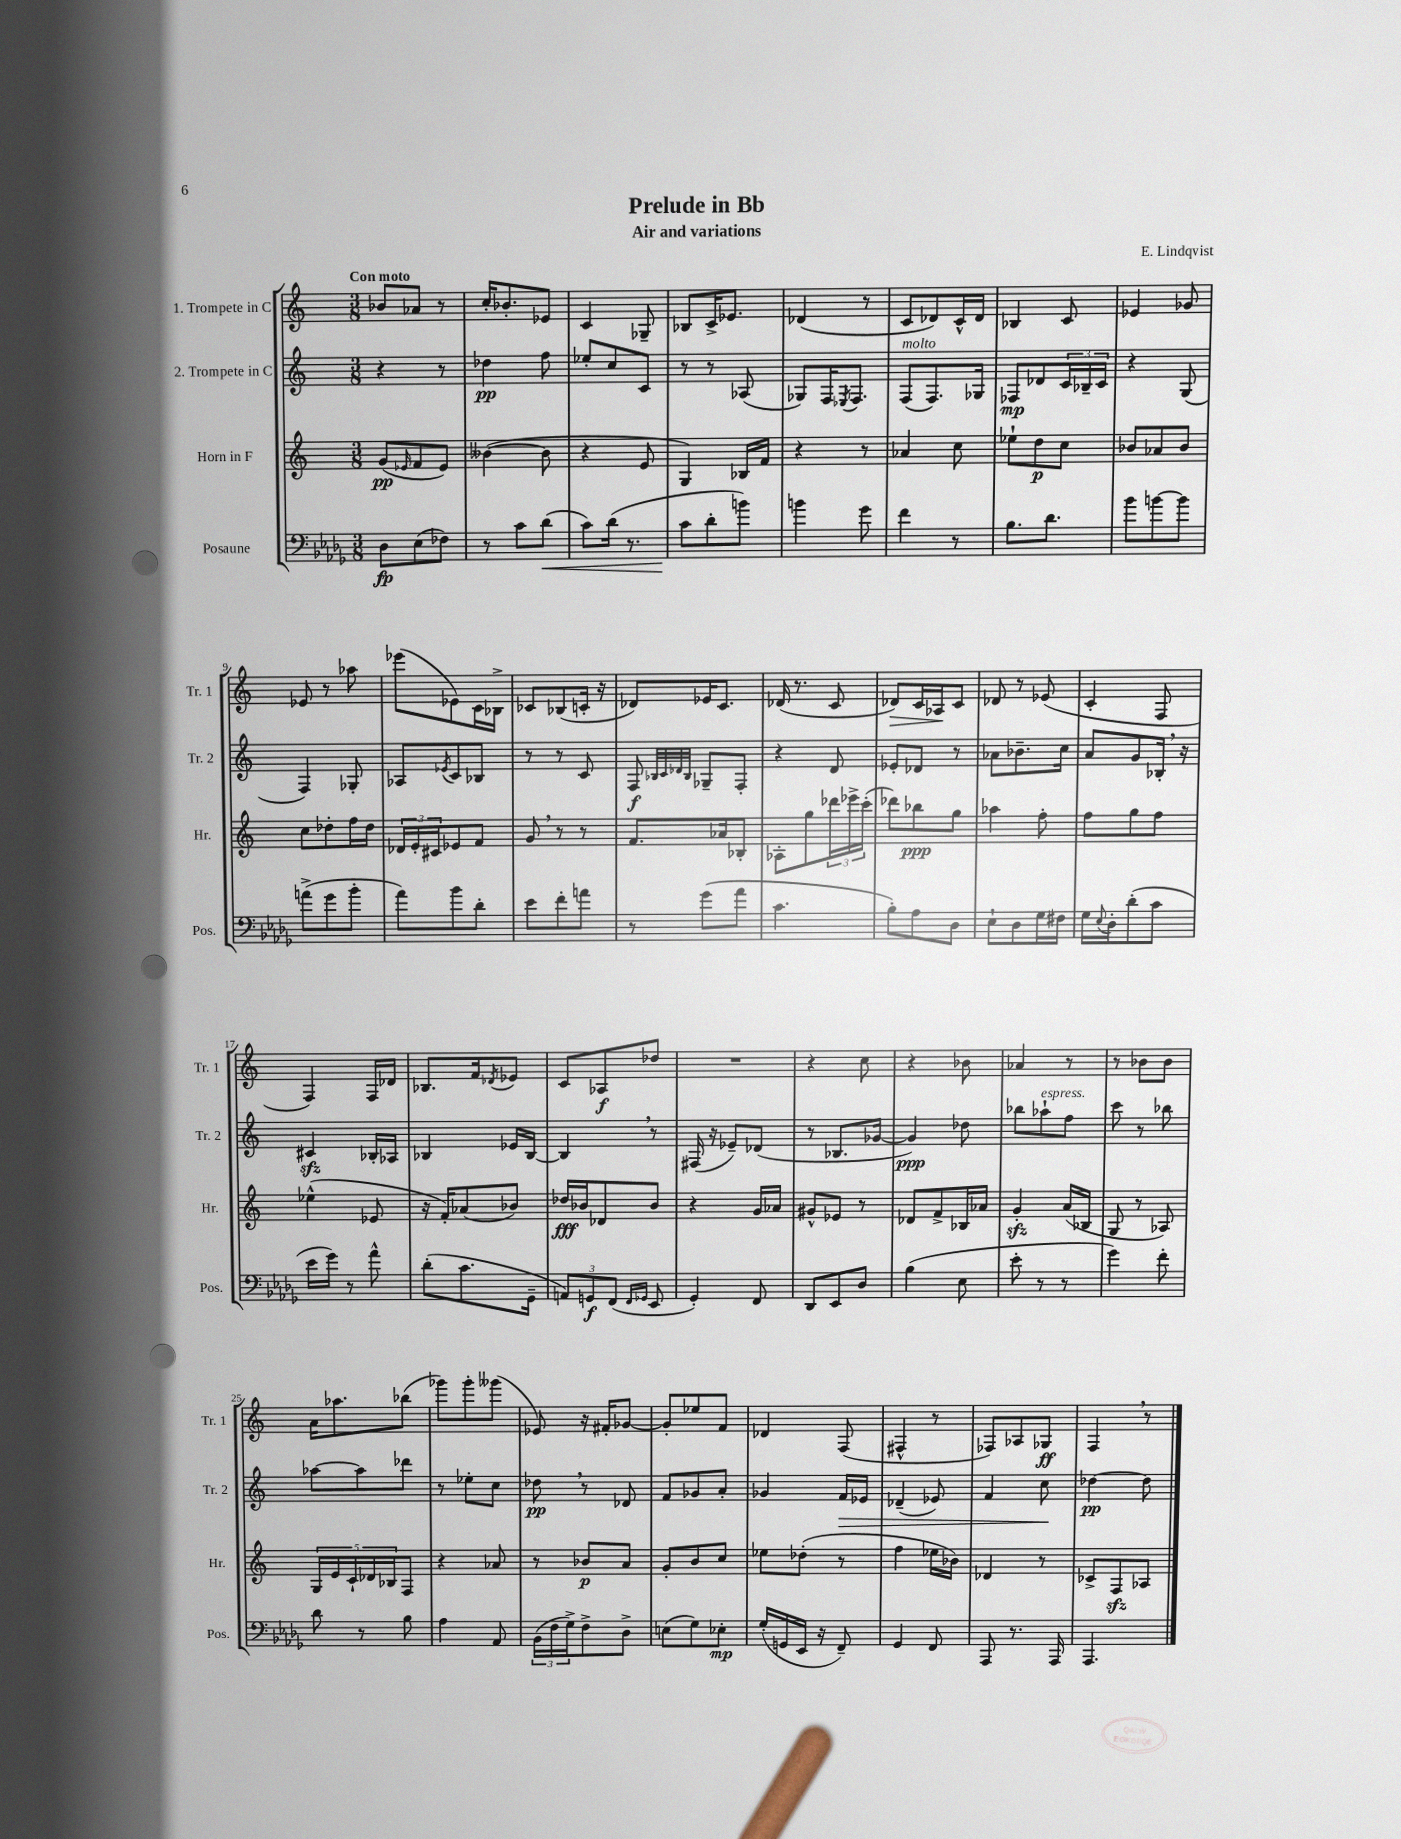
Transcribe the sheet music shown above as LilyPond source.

\header { title = "Prelude in Bb" composer = "E. Lindqvist" subtitle = "Air and variations" }
<<
\new StaffGroup <<
\new Staff = "s0" \with { instrumentName = "1. Trompete in C" shortInstrumentName = "Tr. 1" } {
    \clef treble \key c \major \numericTimeSignature \time 3/8 \tempo "Con moto"
    bes'8 aes'8 r8 |
    c''16-. bes'8.-. ees'8 |
    c'4 ges8-- |
    bes8 c'16-> ees'8. |
    des'4( r8 |
    c'8 des'8) c'16-^ des'16 |
    bes4 c'8 |
    ees'4 ges'8 |
    ees'8 r8 aes''8 |
    ees'''8( ees'8) c'16 bes16-> |
    ces'8 bes8( c'16-. r16 |
    des'8) ees'16 c'8. |
    des'16( r8. c'8 |
    des'8\>) c'16 aes16\! c'8 |
    des'8 r8 ees'8( |
    c'4-. f8 |
    f4) f16 des'16 |
    bes8. f'16 \acciaccatura { des'8 } ees'8 |
    c'8 aes8\f des''8 |
    R4. |
    r4 c''8 |
    r4 bes'8 |
    aes'4 r8 |
    r8 bes'8 bes'8 |
    a'16 aes''8. bes''8( |
    ges'''8) ges'''8-. geses'''8( |
    ees'8) r16 fis'16-. ges'8~ |
    ges'8-. ees''8 f'8 |
    des'4 f8( |
    fis4-^ r8 |
    fes8) aes8 ges8\ff |
    f4 \breathe r8 \bar "|." |
}
\new Staff = "s1" \with { instrumentName = "2. Trompete in C" shortInstrumentName = "Tr. 2" } {
    \clef treble \key c \major \numericTimeSignature \time 3/8
    r4 r8 |
    des''4\pp f''8 |
    ees''8-. c''8 c'8 |
    r8 r8 aes8( |
    ges8) f16 \acciaccatura { ees8 } f8. |
    f8^\markup { \italic "molto" }( f8.) ges16 |
    fes8\mp des'8 \tuplet 3/2 { c'16 bes16-- c'16 } |
    r4 g8( |
    f4) ges8-. |
    aes8 \acciaccatura { ees'8 } c'8 bes8 |
    r8 r8 c'8 |
    f8\f \grace { bes32 c'32 des'32 bes32 } ges8-- f8-. |
    r4 d'8 |
    ees'8-. des'8 r8 |
    aes'8 bes'8.-- c''16 |
    a'8 g'8 bes16-. \breathe r16 |
    cis'4\sfz bes16-. aes16 |
    bes4 ees'16 bes16~ |
    bes4 \breathe r8 |
    fis16( r16 ees'8--) des'8( |
    r8 bes8. ges'16~ |
    ges'4\ppp) des''8 |
    bes''8 aes''8-!^\markup { \italic "espress." } f''8 |
    c'''8 r8 bes''8 |
    aes''8~ aes''8 des'''8 |
    r8 ees''8-. c''8 |
    des''8\pp \breathe r8 des'8 |
    f'8 ges'8 a'8-. |
    ges'4 f'16\> ees'16 |
    des'4--( ees'8) |
    f'4 c''8\! |
    des''4~\pp des''8 \bar "|." |
}
\new Staff = "s2" \with { instrumentName = "Horn in F" shortInstrumentName = "Hr." } {
    \clef treble \key c \major \numericTimeSignature \time 3/8
    g'8\pp( \grace { ees'16 } f'8 ees'8) |
    beses'4~( beses'8 |
    r4 e'8 |
    g4) bes16 f'16 |
    r4 r8 |
    aes'4 c''8 |
    ees''8-! d''8\p c''8 |
    bes'8 aes'8 bes'8 |
    c''8 des''8-. f''16 des''16 |
    \tuplet 3/2 { des'16 e'16-. cis'16 } ees'8 f'8 |
    g'8 \breathe r8 r8 |
    f'8. aes'16 bes8-. |
    aes8-. g''8 \tuplet 3/2 { des'''16 ees'''16-> c'''16-.( } |
    des'''8) bes''8\ppp g''8 |
    aes''4 f''8-. |
    f''8 g''8 f''8 |
    ees''4-^( ees'8 |
    r16 f'16-.) aes'8( bes'8) |
    des''16\fff bes'16 des'8 bes'8 |
    r4 g'16 aes'16 |
    gis'8-^ ees'8 r8 |
    des'8 f'8-> bes16 aes'16 |
    g'4-.\sfz a'16( bes16 |
    g8 r8 aes8) |
    \tuplet 5/4 { g16 e'16 c'16-! des'16 bes16 } f8 |
    r4 aes'8 |
    r8 bes'8\p a'8 |
    g'8-. b'8 c''8 |
    ees''8 des''8-.( r8 |
    f''4 ees''16 bes'16) |
    des'4 r8 |
    ces'8-> f8\sfz aes8 \bar "|." |
}
\new Staff = "s3" \with { instrumentName = "Posaune" shortInstrumentName = "Pos." } {
    \clef bass \key des \major \numericTimeSignature \time 3/8
    des8\fp ees8( fes8) |
    r8 c'8 des'8\<( |
    c'8) des'16( r8. |
    c'8\! des'8-. b'8) |
    b'4 ges'8 |
    f'4 r8 |
    bes8. des'8. |
    bes'8 b'8~ b'8 |
    a'8->( ges'8 bes'8-. |
    aes'8) bes'8 des'8-. |
    ees'8 f'8-. a'8 |
    r8 ges'8( aes'8 |
    c'4. |
    bes8-.) aes8 des8 |
    ees8-! des8 ges16 fis16 |
    ges16 \appoggiatura { ees8 } des16-. des'8-.( c'8 |
    ees'16 ges'16) r8 aes'8-^ |
    des'8-.( c'8. ges,16-- |
    \tuplet 3/2 { a,8) g,8\f f,8( } \grace { f,16 ges,16 } ees,8 |
    ges,4-.) f,8 |
    des,8 ees,8 des8 |
    bes4( ees8 |
    ees'8-. r8 r8 |
    ges'4) f'8-. |
    des'8 r8 bes8 |
    aes4 aes,8 |
    \tuplet 3/2 { bes,16( f16 ges16->) } f8-> des8-> |
    e8( ges8) ees8-.\mp |
    ges16-.( g,16 ees,16 r16 f,8--) |
    ges,4 f,8 |
    aes,,8 r8. aes,,16 |
    aes,,4. \bar "|." |
}
>>
>>
